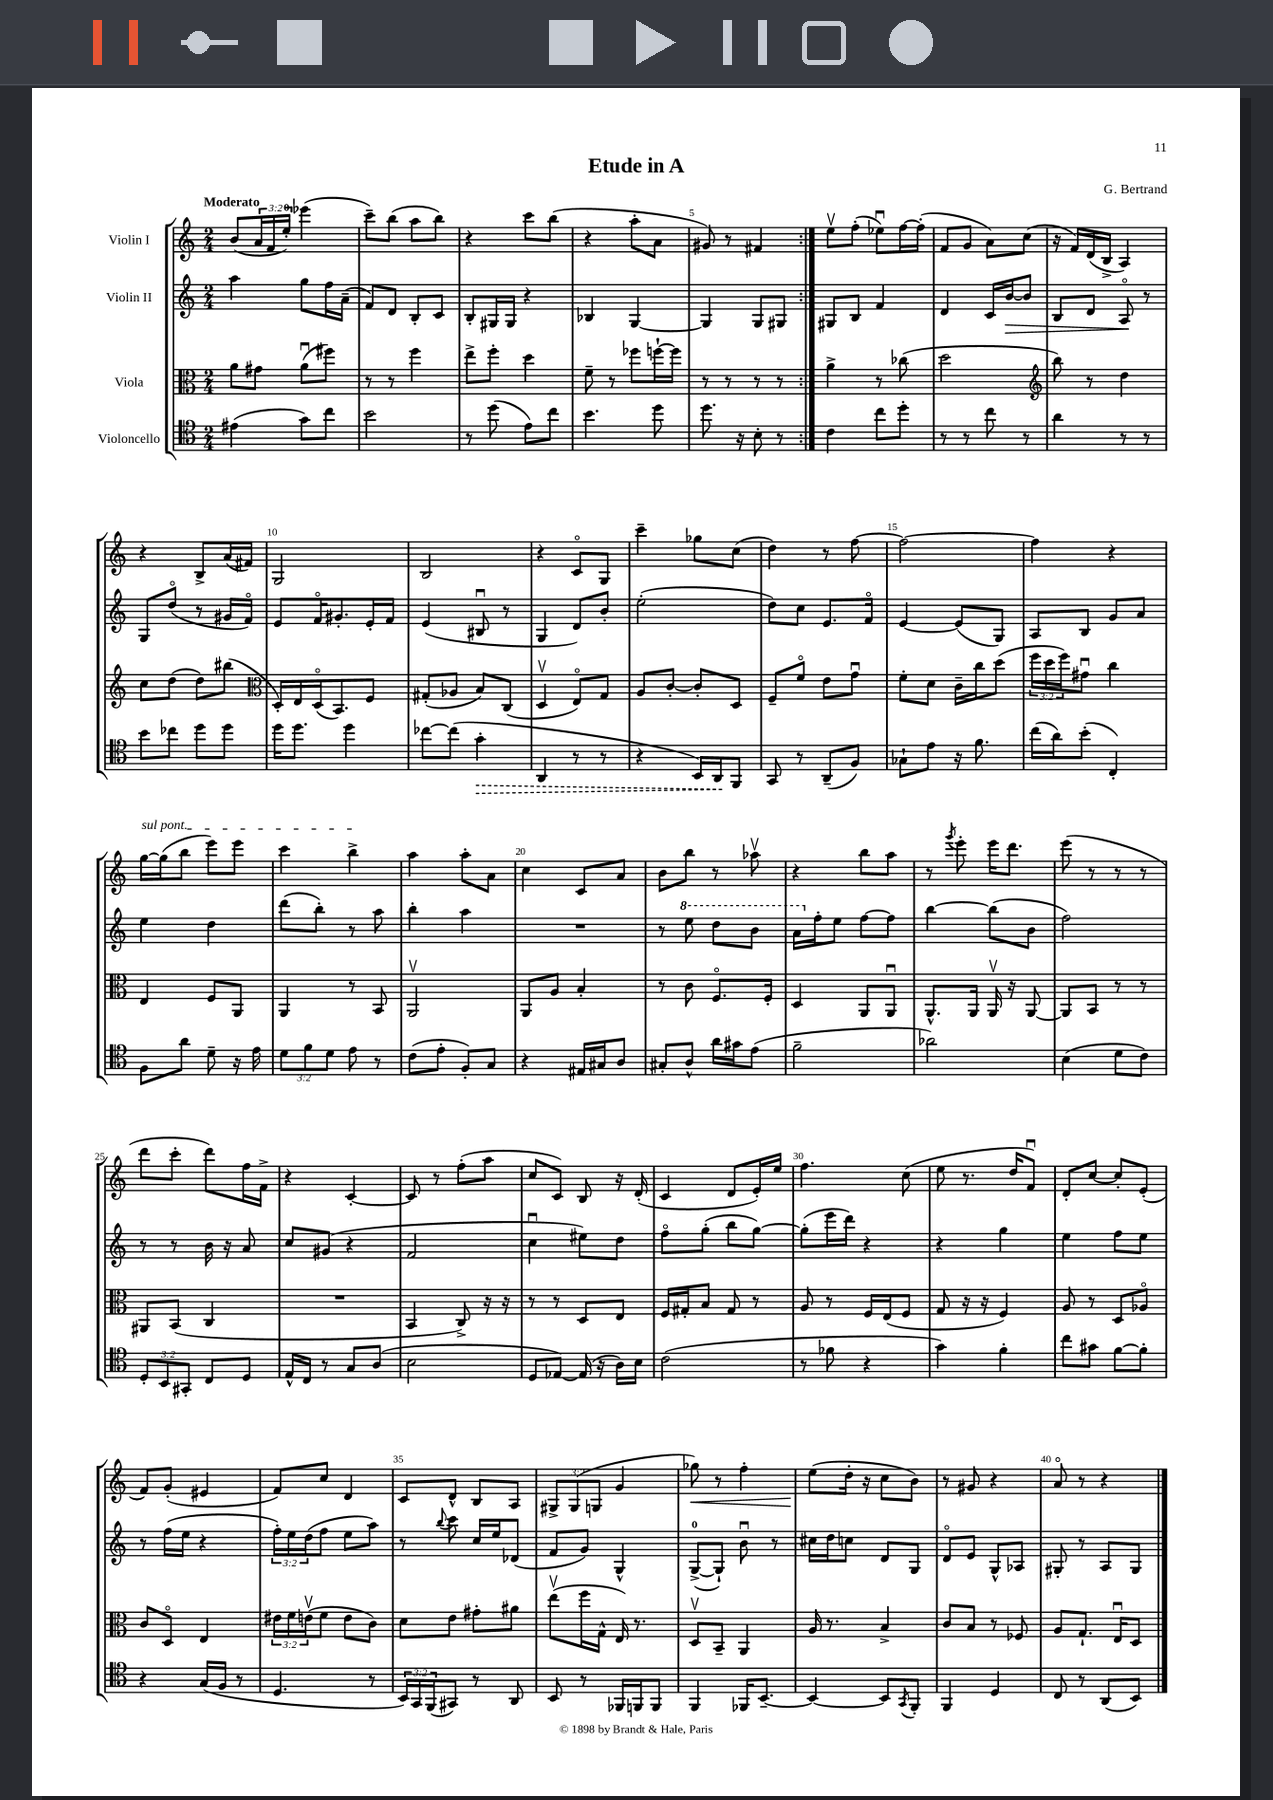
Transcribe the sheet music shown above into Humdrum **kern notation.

**kern	**kern	**kern	**kern
*staff4	*staff3	*staff2	*staff1
*clefC4	*clefC3	*clefG2	*clefG2
*k[]	*k[]	*k[]	*k[]
*M2/4	*M2/4	*M2/4	*M2/4
(4e#	8a	4aa	(8b
.	8g#	.	24a
.	.	.	24f
.	.	.	24ee')
8g)	(8au	8gg	(4eee-
8cc	8ff#)	16ff	.
.	.	(16a~	.
=	=	=	=
2b	8r	8f)	8ccc~)
.	8r	8d	(8bb
.	4ff	8B'	8aa
.	.	8c	8bb)
=	=	=	=
8r	8ee^	8B'	4r
(8dd	8ff'	16G#	.
.	.	16G#	.
8e)	4dd	4r	8ccc
8cc	.	.	(8bb
=	=	=	=
4.b	8f~	4B-	4r
.	8r	.	.
.	8ff-	[4G	8aa'
8dd	[16ff`	.	8a
.	16ff]	.	.
=	=	=	=
8.dd	8r	4G]	8g#)
.	8r	.	8r
16r	.	.	.
8B'	8r	8G	4f#
8r	8r	8G#	.
=:|!	=:|!	=:|!	=:|!
4c	4a^	8G#	8eev
.	.	8B	(8ff'
8cc	8r	4f	8ee-u)
8dd'	(8cc-	.	[16ff
.	.	.	(16ff']
=	=	=	=
8r	2dd	4d	8f
8r	.	.	8g
8cc	.	16c	8a)
.	.	[16b	.
8r	.	8b]	(8cc
=	=	=	=
*	*clefG2	*	*
4a	8bb)	8B	16r
.	.	.	16f)
.	8r	8d	(16d
.	.	.	16B^
8r	4dd	8Ao	4A)
8r	.	8r	.
=	=	=	=
8b	8cc	8G	4r
8cc-	(8dd	(8ddo	.
8dd	8dd)	8r	8B^
8dd	(8bb#	16g#	(16a
.	.	16fo)	16f#)
=	=	=	=
*	*clefC3	*	*
16dd	16D')	8e	2G
8.dd	16E	.	.
.	(16Do	16fo	.
.	8.BB)	8.g#'	.
4dd	.	.	.
.	8F	16e'	.
.	.	16f	.
=	=	=	=
[8cc-	(8G#'	(4e	2B
(8cc-]	8A-	.	.
4g'	8B)	8B#u	.
.	(8C	8r	.
=	=	=	=
4AA	4Dv	4G	4r
8r	8Eo)	8d)	8co
8r	8G	8b'	8G
=	=	=	=
4r	8A	(2ee'	4ccc~
.	[8c'	.	.
16BB)	8c']	.	8gg-
16AA	.	.	.
8FF	8D	.	(8cc
=	=	=	=
8GG	8F~	8dd)	4dd)
8r	8fo	8cc	.
(8AA~	8e	8.e	8r
8F)	8gu	.	[8ff
.	.	16fo	.
=	=	=	=
8G-`	8f'	[4e	2ff_
8e	8d	.	.
16r	16c~	(8e]	.
8.f	16cc	.	.
.	(8dd	8G)	.
=	=	=	=
(16cc	24ff	8A	4ff]
.	24dd	.	.
16a)	.	.	.
.	24ff)	.	.
(8b'	8g#u	8B	.
4C')	4cc	8g	4r
.	.	8a	.
=	=	=	=
8F	4E	4ee	[16gg
.	.	.	(16gg]
8a	.	.	8bb
8d~	8F	4dd	8eee)
16r	8AA	.	8eee
16e	.	.	.
=	=	=	=
12d	4AA	(8ddd	4ccc
12f	.	.	.
.	.	8bb')	.
12d	.	.	.
8e	8r	8r	4bb^
8r	8BB	8aa	.
=	=	=	=
(8c	2AAv	4bb'	4aa
8e'	.	.	.
8F')	.	4aa	8aa'
8G	.	.	8a
=	=	=	=
4r	8AA	2r	4cc
.	8A	.	.
16E#	4B'	.	8c
16G#	.	.	.
8A	.	.	8a
=	=	=	=
8G#'	8r	8r	8b
8A^^	8c	8eee	8bb
16a	8.Fo	8ddd	8r
16g#	.	.	.
(8e	.	8bb	8aa-v
.	16F'	.	.
=	=	=	=
2f~	4D	16aa	4r
.	.	16ff'	.
.	.	8ee	.
.	8AA	[8ff	8bb
.	8AAu	8ff]	8aa
=	=	=	=
2a-)	8.AA^^	[4bb	8r
.	.	.	8qggg
.	.	.	8eee'
.	16AA	.	.
.	16AAv	(8bb]	16eee
.	16r	.	8.ddd
.	[8AA	8b	.
=	=	=	=
(4B	8AA]	2ff)	(8eee
.	8BB	.	8r
8d	8r	.	8r
8c)	8r	.	8r
=	=	=	=
12D'	8AA#	8r	8ddd
12BB	.	.	.
.	(8BB	8r	8ccc'
12GG#'	.	.	.
8C	4C	16b	8ddd)
.	.	16r	.
8D	.	8a	16ff
.	.	.	16f^
=	=	=	=
16E^^	2r	8cc	4r
16C	.	.	.
8r	.	(8g#	.
8G	.	4r	[4c'
(8A	.	.	.
=	=	=	=
2B	4BB	2f	8c]
.	.	.	8r
.	8C^)	.	(8ff'
.	16r	.	8aa
.	16r	.	.
=	=	=	=
8D	8r	4ccu	8cc
[8E-)	8r	.	8c)
(16E-]	8D	8ee#)	8B
16r	.	.	.
16A)	8E	8dd	16r
16B	.	.	(16d'
=	=	=	=
(2c	16F	8ffo	4c
.	16G#'	.	.
.	8B	(8gg'	.
.	8G#	8bb	8d
.	8r	[8gg)	16e')
.	.	.	16ee
=	=	=	=
8r	8A	(8gg']	4.ff
8f-	8r	16eee	.
.	.	16ddd)	.
4r	16F	4r	.
.	(16E	.	.
.	8F	.	(8cc
=	=	=	=
4g)	8G	4r	8ee
.	16r	.	8.r
.	16r	.	.
4f'	4F)	4gg	.
.	.	.	16dd
.	.	.	8fu)
=	=	=	=
8cc	8A	4ee	8d'
8g#	8r	.	[8cc
[8f	8D	8ff	8cc']
8f']	8A-o	8ee	(8e'
=	=	=	=
4r	8c	8r	8f)
.	8Do	(16ff	(8g'
.	.	16ee	.
(16G	4E	4r	4e#
16F	.	.	.
8r	.	.	.
=	=	=	=
4.D	24e#	24ff')	8f)
.	24f	24ee	.
.	(24ev	(24dd	.
.	8f	8ff	8cc
.	8e	8ee	4d
8r	8c)	8aa)	.
=	=	=	=
24BB)	8d	8r	8c
24GG	.	.	.
(24FF	.	.	.
.	.	8qqbb	.
8GG#)	8e	8ccc	8d^^
8r	8g#'	16cc	8B
.	.	16ee	.
8AA	8a#	(8d-	8A
=	=	=	=
8BB	(8eev	8f	12G#^
.	.	.	(12G#
8r	16ff	8g)	.
.	.	.	12G
.	16G^^	.	.
16FF-	16E)	4G^^	4g
16FF	8.r	.	.
8FF	.	.	.
=	=	=	=
4FF	8Dv	([8G^	8gg-)
.	8BB~	8G`])	8r
16FF-	4AA	8bu	4ff'
[8.BB~	.	.	.
.	.	8r	.
=	=	=	=
4BB_	16A	16cc#	(8ee
.	8.r	16dd	.
.	.	8cc	16dd'
.	.	.	16r
8BB]	4B^	8d	8cc
8qGG	.	.	.
8FF'	.	8G	8b)
=	=	=	=
4FF	8c	8do	8r
.	8B	8e	8g#
4D	8r	8G^^	4r
.	8F-	8A-	.
=	=	=	=
8C	8A	8G#'	8ao
8r	8.G`	8r	8r
(8AA	.	8A	4r
.	16Eu	.	.
8BB)	8D	8G#	.
==	==	==	==
*-	*-	*-	*-
